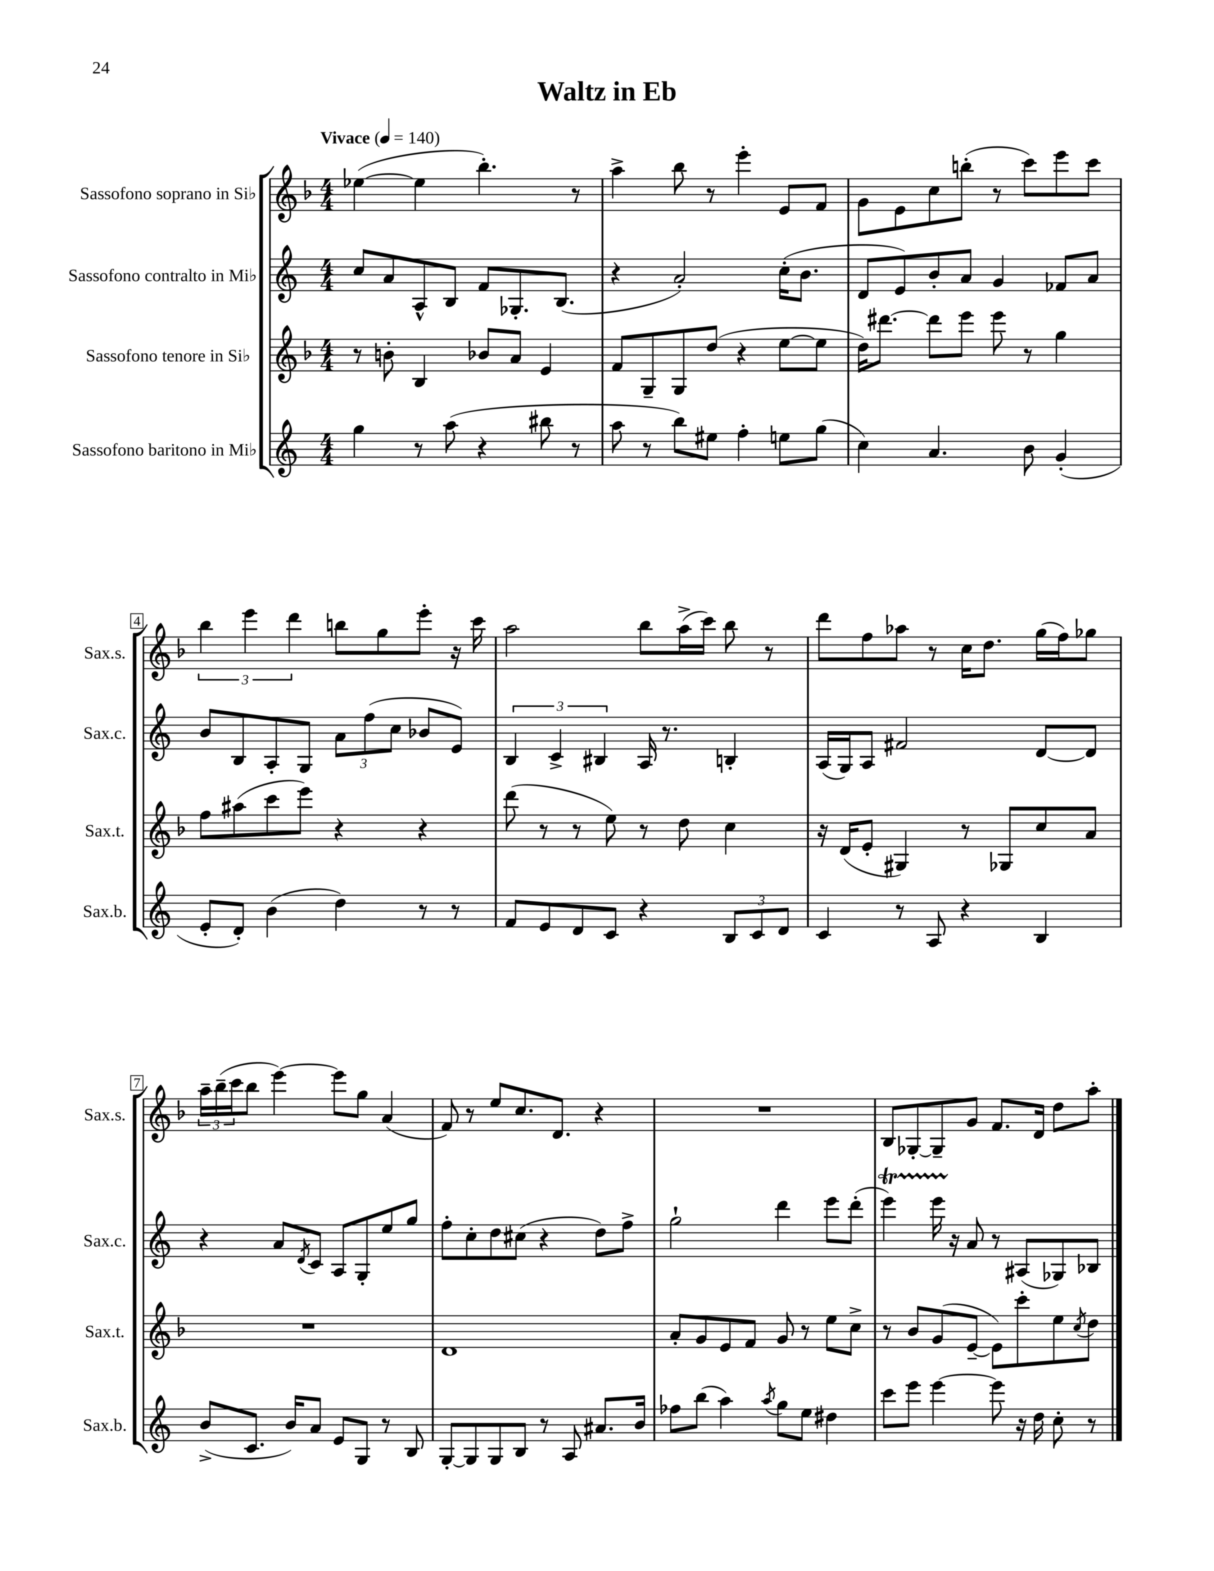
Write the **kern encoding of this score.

**kern	**kern	**kern	**kern
*staff4	*staff3	*staff2	*staff1
*clefG2	*clefG2	*clefG2	*clefG2
*k[]	*k[b-]	*k[]	*k[b-]
*M4/4	*M4/4	*M4/4	*M4/4
*MM140	*MM140	*MM140	*MM140
4gg\	8r	8cc/L	([4ee-\
.	8b'\	8a/	.
8r	4B-/	8A^^/	4ee-\]
(8aa\	.	8B/J	.
4r	8b-/L	8f/L	4.bb-'\)
.	8a/J	8.G-'/	.
8bb#\	4e/	.	.
.	.	(8.B/J	.
8r	.	.	8r
=	=	=	=
8aa\	8f/L	4r	4aa^\
8r	8G~/	.	.
8bb\L)	8G/	2a'/)	8bb-\
8ee#\J	(8dd/J	.	8r
4ff'\	4r	.	4eee'\
8ee\L	[8ee\L	(16cc'\LK	8e/L
.	.	8.b\J	.
(8gg\J	8ee\]J	.	8f/J
=	=	=	=
4cc\)	16dd\LK)	8d/L	8g\L
.	[8.ddd#\J	.	.
.	.	8e/)	8e\
4.a/	8ddd#\]L	8b'/	8cc\
.	8eee\J	8a/J	(8bb'\J
.	8eee\	4g/	8r
8b\	8r	.	8ccc\L)
(4g'/	4gg\	8f-/L	8eee\
.	.	8a/J	8ccc\J
=	=	=	=
8e'/L	8ff\L	8b/L	6bb-\
8d'/J)	(8aa#\	8B/	.
.	.	.	6eee\
(4b\	8ccc\	8A'/	.
.	.	.	6ddd\
.	8eee\J)	8G/J	.
4dd\)	4r	12a\L	8bb\L
.	.	(12ff\	.
.	.	.	8gg\
.	.	12cc\J	.
8r	4r	8b-/L	8eee'\J
8r	.	8e/J)	16r
.	.	.	16ccc\
=	=	=	=
8f/L	(8ddd\	6B/	2aa\
8e/	8r	.	.
.	.	6c^/	.
8d/	8r	.	.
.	.	6B#/	.
8c/J	8ee\)	.	.
4r	8r	16A/	8bb-\L
.	.	8.r	.
.	8dd\	.	(16aa^\L
.	.	.	16ccc\JJ)
12B/L	4cc\	4B'/	8bb-\
12c/	.	.	.
.	.	.	8r
12d/J	.	.	.
=	=	=	=
4c/	16r	(16A/LL	8ddd\L
.	(16d/LK	16G/J)	.
.	8e'/J	8A/J	8ff\
8r	4G#/)	2f#/	8aa-\J
8A/	.	.	8r
4r	8r	.	16cc\LK
.	.	.	8.dd\J
.	8G-/L	.	.
4B/	8cc/	[8d/L	(16gg\LL
.	.	.	16ff\J)
.	8a/J	8d/]J	8gg-\J
=	=	=	=
(8b^/L	1r	4r	24aa~\LL
.	.	.	(24bb-~\
.	.	.	24ccc\J
8.c/J	.	.	8bb-\J
.	.	8a/L	[4eee\)
16b/LK)	.	.	.
.	.	8qd/	.
8a/J	.	8c/J	.
8e/L	.	8A/L	8eee\]L
8G/J	.	8G'/	8gg\J
8r	.	8ee/	(4a/
8B/	.	8gg/J	.
=	=	=	=
[8G'/L	1d	8ff'\L	8f/)
8G/]	.	8cc'\	8r
8G/	.	8dd\	8ee/L
8B/J	.	(8cc#\J	8.cc/
8r	.	4r	.
.	.	.	8.d/J
8A/	.	.	.
8.a#/L	.	8dd\L)	4r
.	.	8ff^\J	.
16b/Jk	.	.	.
=	=	=	=
8ff-\L	8a'/L	2gg`\	1r
(8bb\J	8g/	.	.
4aa\)	8e/	.	.
.	8f/J	.	.
8qaa/	.	.	.
8gg\L	8g/	4ddd\	.
8ee\J	8r	.	.
4dd#\	8ee\L	8eee\L	.
.	8cc^\J	(8ddd'\J	.
=	=	=	=
8ccc\L	8r	4eee\)	8B-/L
8eee\J	8b-/L	.	[8G-'/
[4eee\	(8g/	16eee\	8G-~/]
.	.	16r	.
.	[8e~/J	8a/	8g/J
8eee\]	8e\]L)	8r	8.f/L
16r	8ccc'\	(8A#/L	.
16dd\	.	.	16d/Jk
8cc'\	8ee\	8G-/)	8dd\L
.	8qcc/	.	.
8r	8dd\J	8B-/J	8aa'\J
==	==	==	==
*-	*-	*-	*-
